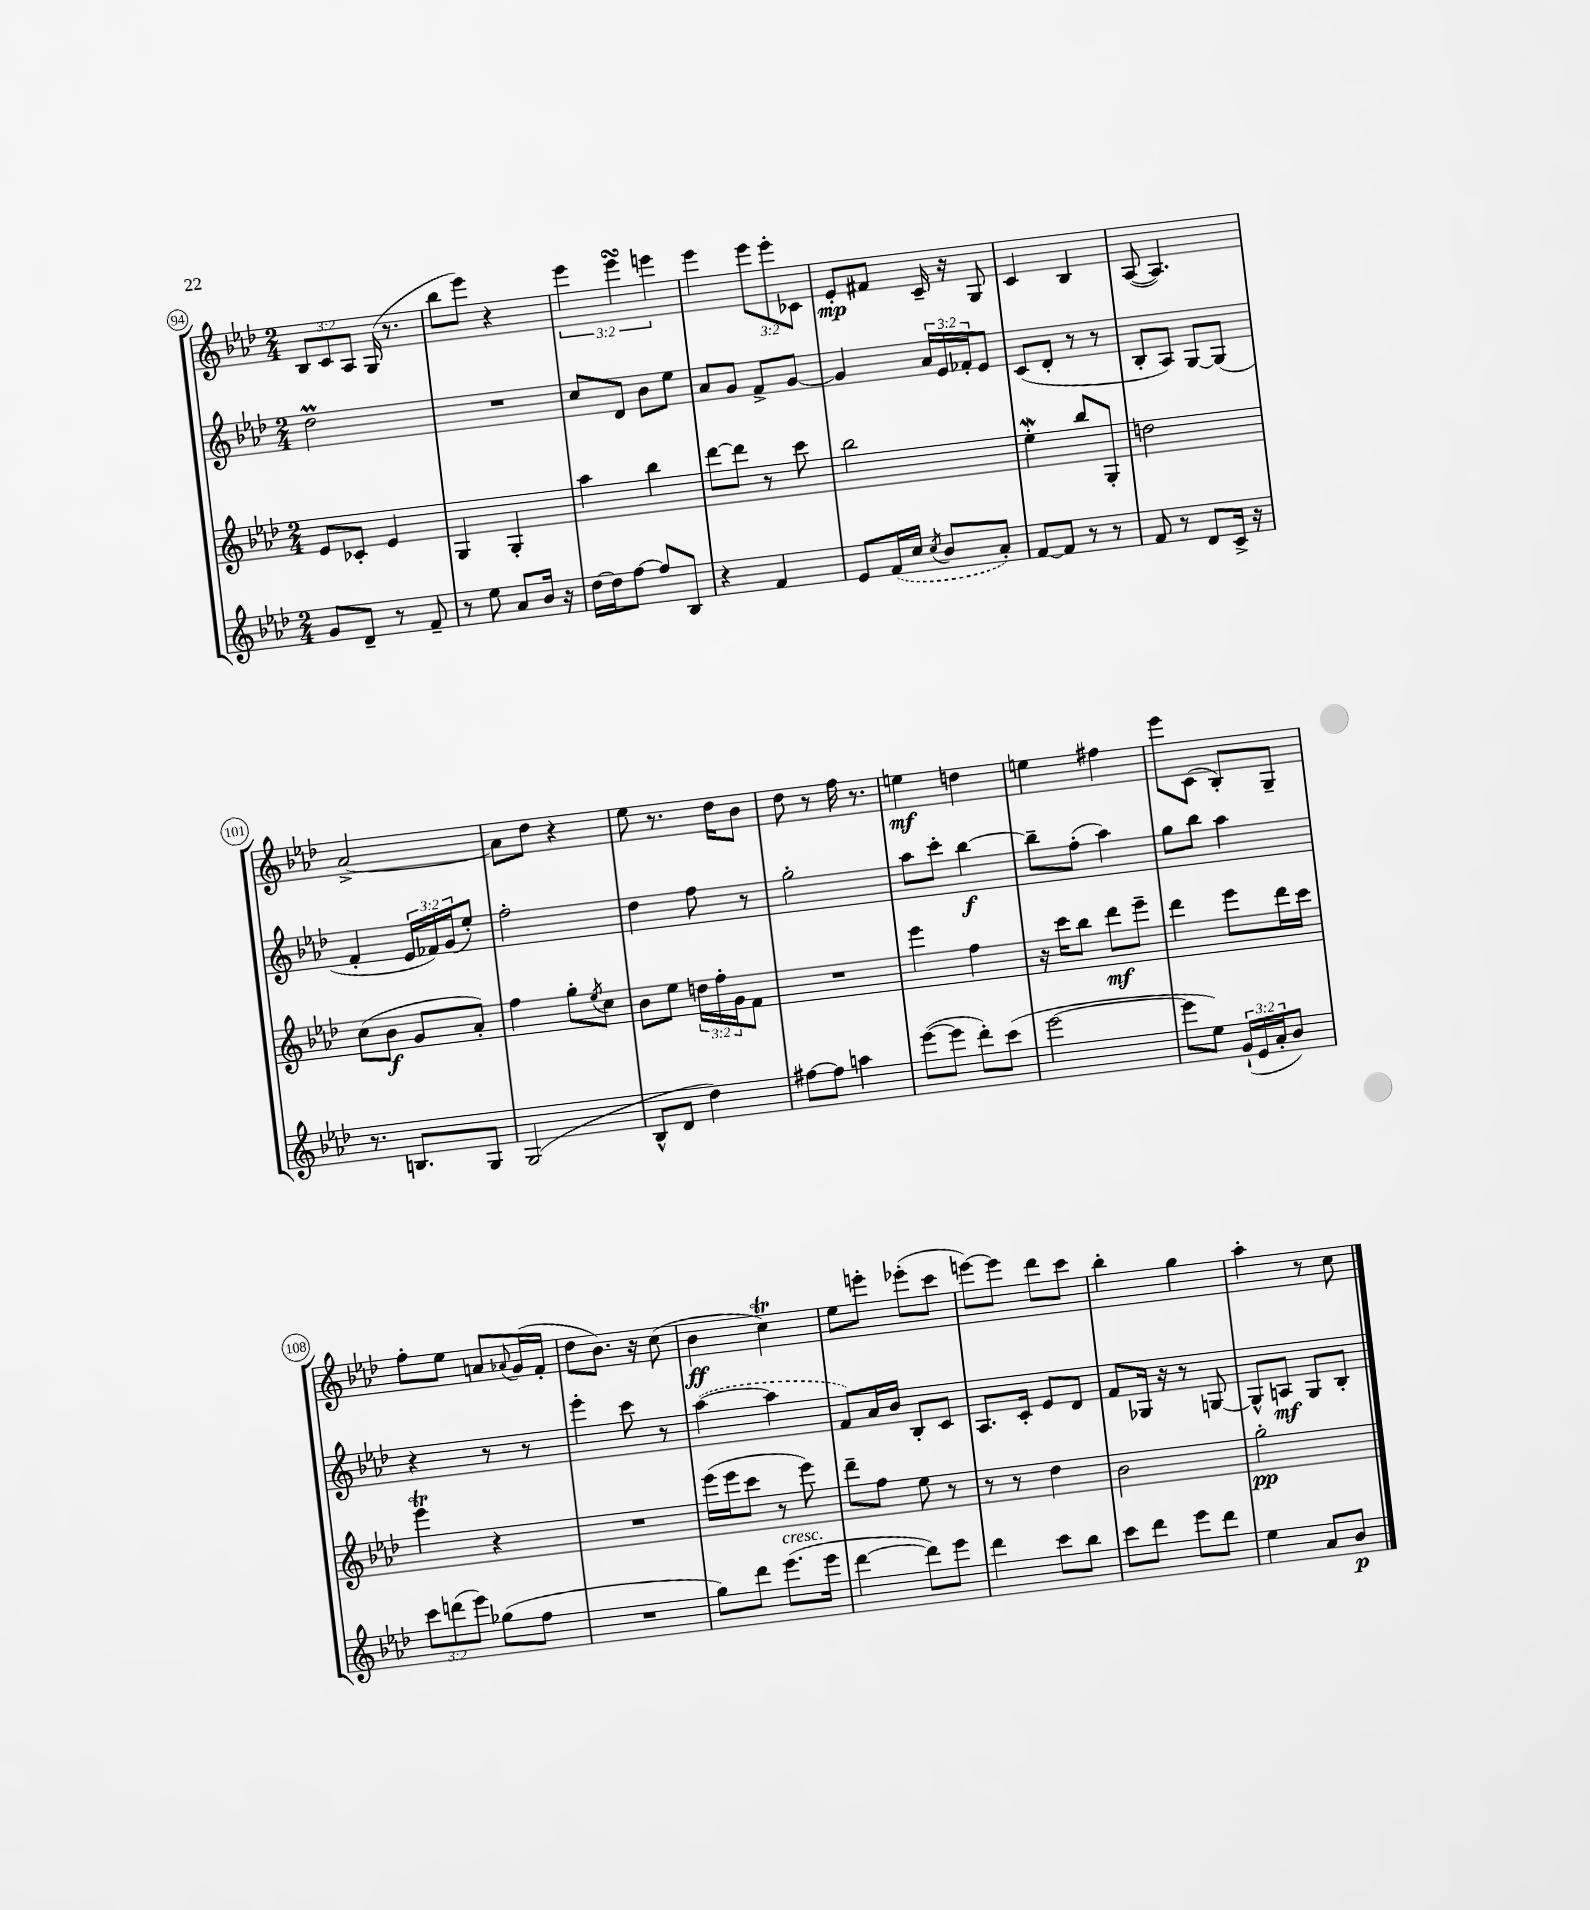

**kern	**dynam	**kern	**dynam	**kern	**dynam	**kern	**dynam
*part4	*part4	*part3	*part3	*part2	*part2	*part1	*part1
*staff4	*staff4	*staff3	*staff3	*staff2	*staff2	*staff1	*staff1
*clefG2	*	*clefG2	*	*clefG2	*	*clefG2	*
*k[b-e-a-d-]	*	*k[b-e-a-d-]	*	*k[b-e-a-d-]	*	*k[b-e-a-d-]	*
*M2/4	*	*M2/4	*	*M2/4	*	*M2/4	*
=94	=94	=94	=94	=94	=94	=94	=94
8g/L	.	8e-/L	.	2dd-M\	.	12B-/L	.
.	.	.	.	.	.	12c/	.
8d-~/J	.	8c-X'/J	.	.	.	.	.
.	.	.	.	.	.	12A-/J	.
8r	.	4e-/	.	.	.	(16G/	.
.	.	.	.	.	.	8.r	.
8f~/	.	.	.	.	.	.	.
=95	=95	=95	=95	=95	=95	=95	=95
8r	.	4G/	.	2r	.	8bb-\L	.
8ee-\	.	.	.	.	.	8eee-\J)	.
8a-/L	.	4G'/	.	.	.	4r	.
16b-/Jk	.	.	.	.	.	.	.
16r	.	.	.	.	.	.	.
=96	=96	=96	=96	=96	=96	=96	=96
[16dd-\LL	.	4aa-\	.	8cc/L	.	6eee-\	.
16dd-\J]	.	.	.	.	.	.	.
[8ff\J	.	.	.	8d-/J	.	.	.
.	.	.	.	.	.	6eee-sSSS\	.
8ff/L]	.	4bb-\	.	8b-\L	.	.	.
.	.	.	.	.	.	6eeen\	.
8B-/J	.	.	.	8ee-\J	.	.	.
=97	=97	=97	=97	=97	=97	=97	=97
4r	.	[8ddd-\L	.	8a-/L	.	4eee-\	.
.	.	8ddd-\J]	.	8g/J	.	.	.
4f/	.	8r	.	8f^/L	.	12eee-\L	.
.	.	.	.	.	.	12eee-'\	.
.	.	8ccc\	.	[8g/J	.	.	.
.	.	.	.	.	.	12c-X\J	.
=98	=98	=98	=98	=98	=98	=98	=98
8e-/L	.	2bb-\	.	4g/]	.	8e-'/L	mp
(16f/L	.	.	.	.	.	8f#X/J	.
16cc/JJ	.	.	.	.	.	.	.
8qcc/	.	.	.	.	.	.	.
8b-/L	.	.	.	24a-/LL	.	16c~/	.
.	.	.	.	24e-/	.	.	.
.	.	.	.	.	.	16r	.
.	.	.	.	24f-X'/J	.	.	.
8a-'/J)	.	.	.	8e-/J	.	8G/	.
=99	=99	=99	=99	=99	=99	=99	=99
[8f/L	.	4ee-W'\	.	(8c/L	.	4c/	.
8f/J]	.	.	.	8d-'/J	.	.	.
8r	.	8bb-/L	.	8r	.	4B-/	.
8r	.	8G'/J	.	8r	.	.	.
=100	=100	=100	=100	=100	=100	=100	=100
8f/	.	2ddn\	.	8B-'/L	.	([8A-/	.
8r	.	.	.	8A-/J)	.	4.A-/])	.
8d-/L	.	.	.	[8G/L	.	.	.
16c^/Jk	.	.	.	(8G/J]	.	.	.
16r	.	.	.	.	.	.	.
!!LO:LB:g=z
=101	=101	=101	=101	=101	=101	=101	=101
8.r	.	(8cc\L	.	4f'/	.	[2a-^/	.
.	.	8b-\J	f	.	.	.	.
8.Bn/L	.	.	.	.	.	.	.
.	.	8g/L	.	24e-/LL	.	.	.
.	.	.	.	24f-X/)	.	.	.
.	.	.	.	(24g/J	.	.	.
8G/J	.	8a-'/J)	.	8ee-'/J)	.	.	.
=102	=102	=102	=102	=102	=102	=102	=102
(2G/	.	4ff\	.	2ff'\	.	8a-\L]	.
.	.	.	.	.	.	8dd-\J	.
.	.	8gg'\L	.	.	.	4r	.
.	.	8qee-/	.	.	.	.	.
.	.	8cc\J	.	.	.	.	.
=103	=103	=103	=103	=103	=103	=103	=103
8B-^^/L	.	8b-\L	.	4dd-\	.	8ee-\	.
8d-/J	.	8ee-\J	.	.	.	8.r	.
4dd-\)	.	24ddn\LL	.	8ff\	.	.	.
.	.	24ff'\	.	.	.	.	.
.	.	.	.	.	.	16dd-\KL	.
.	.	24g\J	.	.	.	.	.
.	.	8f\J	.	8r	.	8b-\J	.
=104	=104	=104	=104	=104	=104	=104	=104
[8ff#X\L	.	2r	.	2gg'\	.	8dd-\	.
8ff#\J]	.	.	.	.	.	8r	.
4aan\	.	.	.	.	.	16ff\	.
.	.	.	.	.	.	8.r	.
=105	=105	=105	=105	=105	=105	=105	=105
([8eee-\L	.	4eee-\	.	8aa-\L	.	4een\	mf
8eee-\J]	.	.	.	8ccc'\J	.	.	.
8ddd-'\L)	.	4ff\	.	[4bb-\	f	4ddn\	.
(8ccc\J	.	.	.	.	.	.	.
=106	=106	=106	=106	=106	=106	=106	=106
[2eee-\	.	16r	.	8bb-~\L]	.	4een\	.
.	.	16ccc\KL	.	.	.	.	.
.	.	8bb-\J	.	(8ff'\J	.	.	.
.	.	8ddd-\L	mf	4aa-\)	.	4ff#X\	.
.	.	8eee-~\J	.	.	.	.	.
=107	=107	=107	=107	=107	=107	=107	=107
8eee-\L]	.	4ddd-\	.	8gg\L	.	8eee-\L	.
8ee-\J)	.	.	.	8bb-\J	.	(8c\J	.
(24g`/LL	.	8eee-\L	.	4aa-\	.	8B-'/L)	.
24e-/	.	.	.	.	.	.	.
24a-'/J	.	.	.	.	.	.	.
8b-/J)	.	16ddd-\L	.	.	.	8G~/J	.
.	.	16ccc\JJ	.	.	.	.	.
!!LO:LB:g=z
=108	=108	=108	=108	=108	=108	=108	=108
12ccc\L	.	4eee-T\	.	4r	.	8ff'\L	.
(12dddn\	.	.	.	.	.	.	.
.	.	.	.	.	.	8ee-\J	.
12eee-\J)	.	.	.	.	.	.	.
(8gg-X\L	.	4r	.	8r	.	8an/L	.
.	.	.	.	.	.	8qqa-X/	.
8ff\J	.	.	.	8r	.	(16g/L	.
.	.	.	.	.	.	16f'/JJ	.
=109	=109	=109	=109	=109	=109	=109	=109
2r	.	2r	.	4eee-'\	.	8dd-\L	.
.	.	.	.	.	.	8.b-\J)	.
.	.	.	.	8ccc\	.	.	.
.	.	.	.	.	.	16r	.
.	.	.	.	8r	.	(8cc\	.
=110	=110	=110	=110	=110	=110	=110	=110
8gg\L)	.	(16eee-\LL	.	([4aa-\	.	4b-\	ff
.	.	16eee-\J	.	.	.	.	.
8ddd-\J	.	8ccc\J	.	.	.	.	.
!LO:TX:a:i:t=cresc.	!	!	!	!	!	!	!
(8.eee-\L	.	8r	.	4aa-\]	.	4cct\)	.
.	.	8eee-\)	.	.	.	.	.
16eee-\Jk	.	.	.	.	.	.	.
=111	=111	=111	=111	=111	=111	=111	=111
[4ddd-\	.	8ddd-~\L	.	8f/L)	.	8ee-\L	.
.	.	8ff\J	.	16a-/L	.	8eeen'\J	.
.	.	.	.	16b-/JJ	.	.	.
8ddd-\L])	.	8ee-\	.	8B-'/L	.	(8eee-X'\L	.
8eee-\J	.	8r	.	8c/J	.	8ccc\J	.
=112	=112	=112	=112	=112	=112	=112	=112
4ddd-\	.	8r	.	8.A-/L	.	[8eeen\L)	.
.	.	8r	.	.	.	8eee\J]	.
.	.	.	.	16c'/Jk	.	.	.
8ccc\L	.	4dd-\	.	8e-/L	.	8ddd-\L	.
8bb-\J	.	.	.	8d-/J	.	8ccc\J	.
=113	=113	=113	=113	=113	=113	=113	=113
8ccc\L	.	2b-\	.	8f/L	.	4bb-'\	.
8ddd-\J	.	.	.	16G-X/Jk	.	.	.
.	.	.	.	16r	.	.	.
8eee-\L	.	.	.	8r	.	4gg\	.
8ddd-\J	.	.	.	[8Gn/	.	.	.
=114	=114	=114	=114	=114	=114	=114	=114
4ee-\	.	2gg'\	pp	8G^^/L]	.	4aa-'\	.
.	.	.	.	8An/J	mf	.	.
8a-/L	.	.	.	8G/L	.	8r	.
8b-/J	p	.	.	8B-'/J	.	8cc\	.
==	==	==	==	==	==	==	==
*-	*-	*-	*-	*-	*-	*-	*-
